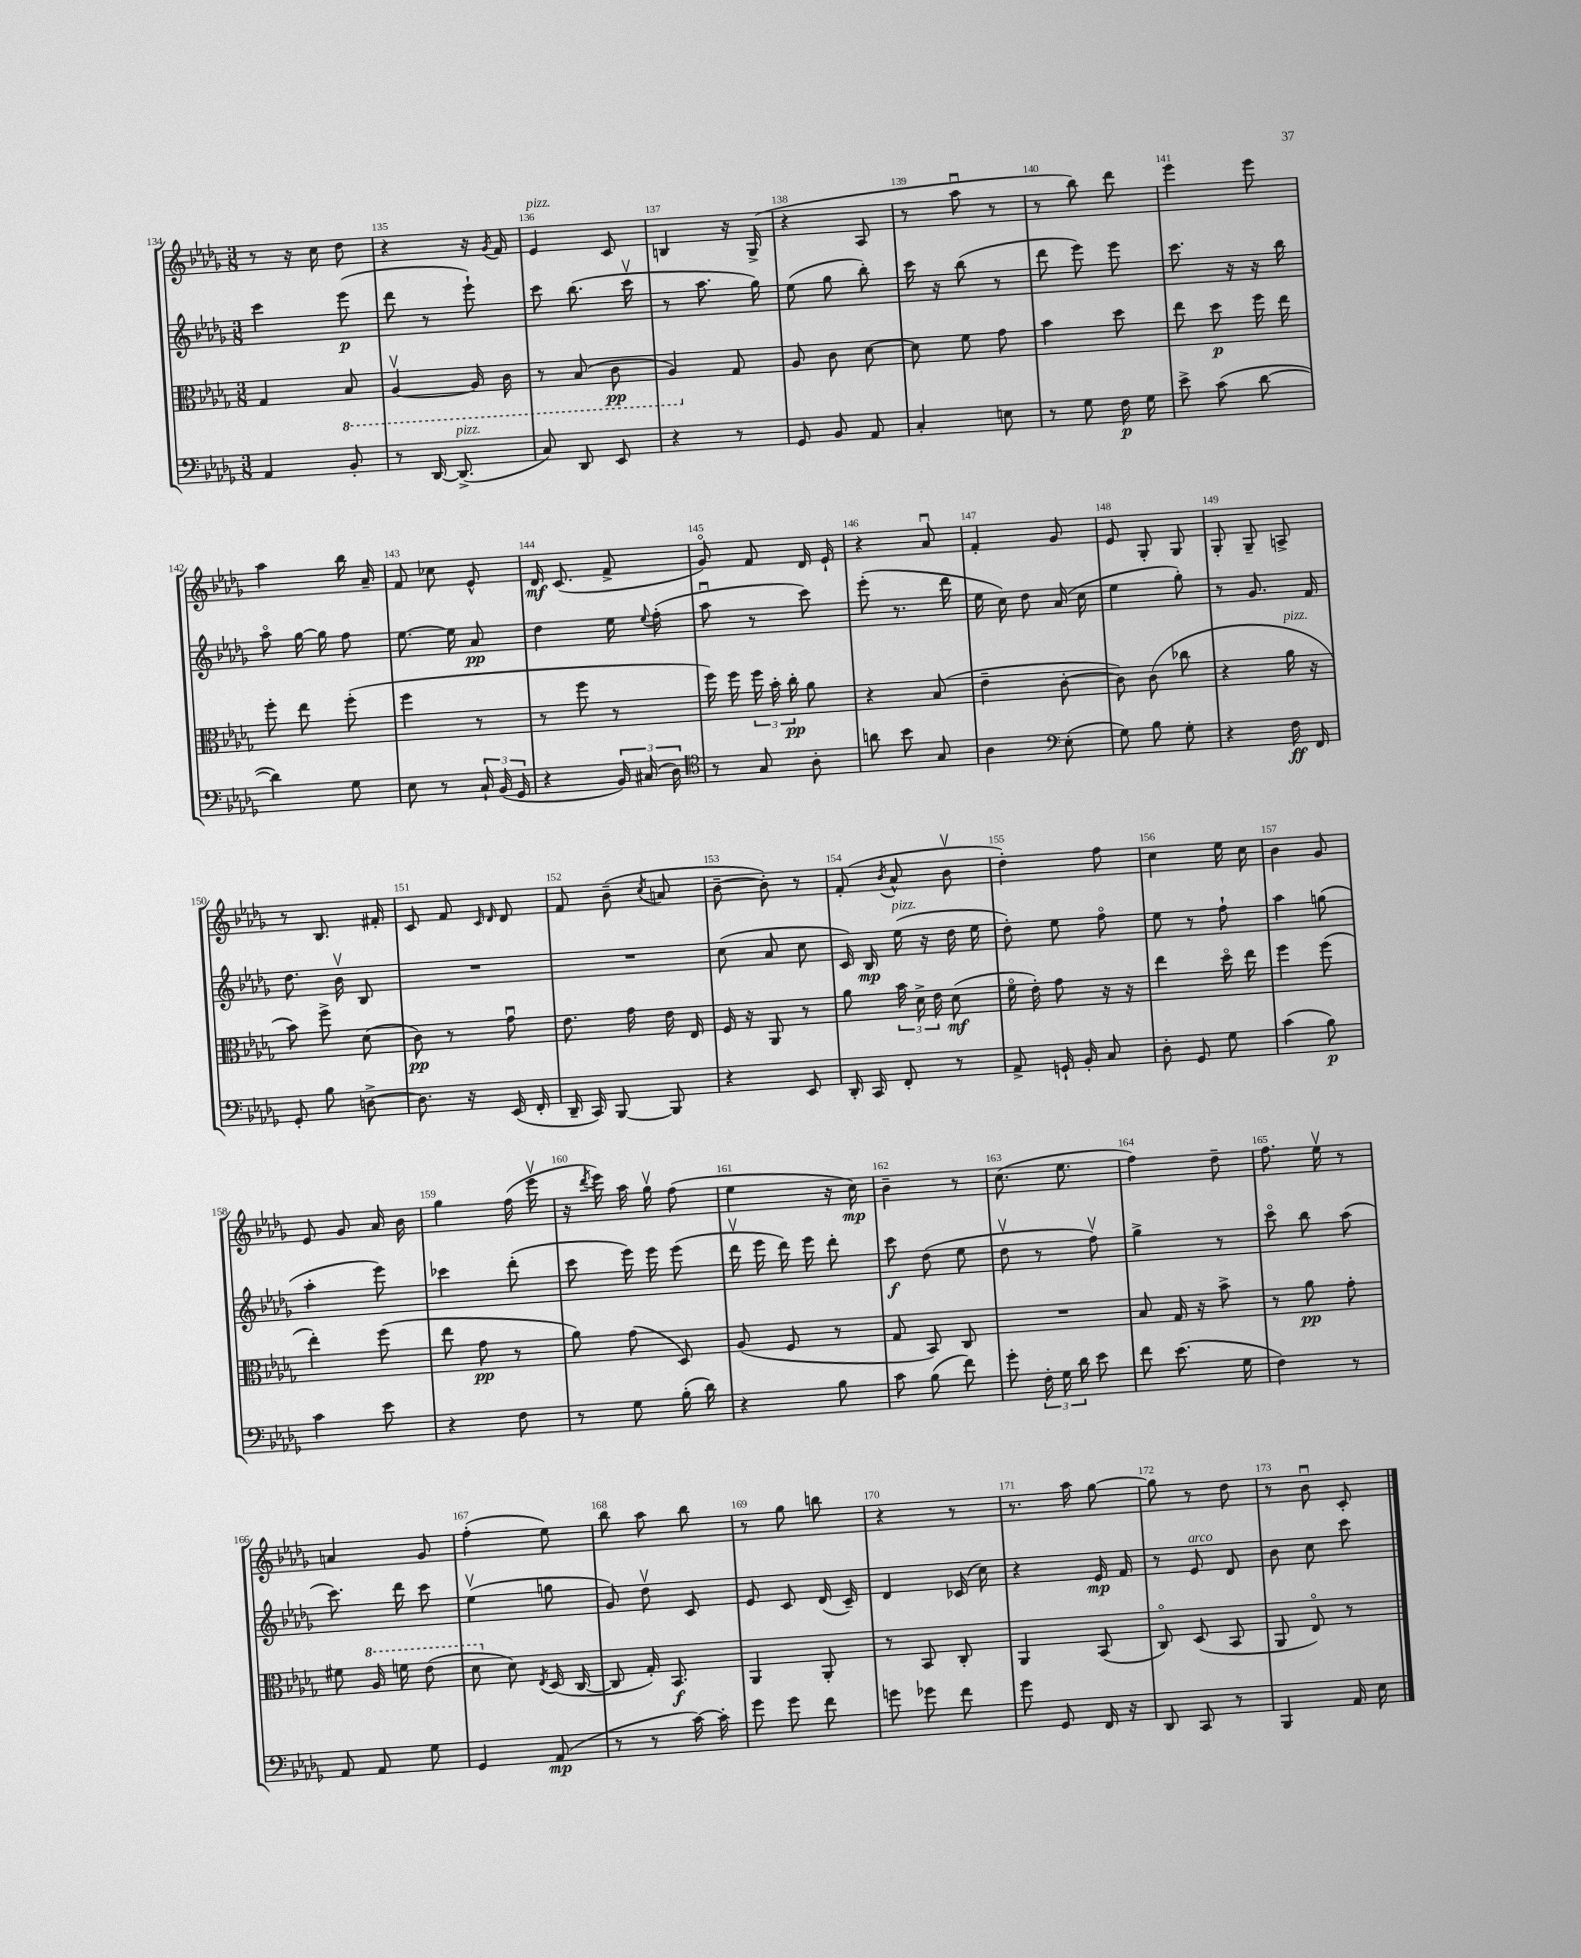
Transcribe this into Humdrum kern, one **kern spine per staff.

**kern	**kern	**kern	**kern
*staff4	*staff3	*staff2	*staff1
*clefF4	*clefC3	*clefG2	*clefG2
*k[b-e-a-d-g-]	*k[b-e-a-d-g-]	*k[b-e-a-d-g-]	*k[b-e-a-d-g-]
*M3/8	*M3/8	*M3/8	*M3/8
4AA-/	4G-/	4ccc\	8r
.	.	.	16r
.	.	.	16cc\
8BB-'/	8BB-/	(8eee-\	8dd-\
=	=	=	=
8r	[4AA-v/	8ddd-\	4r
[16DD-/	.	8r	.
(8.DD-^/]	.	.	.
.	16AA-/]	8eee-`\)	16r
.	.	.	8qg-/
.	16C\	.	16f/
=	=	=	=
8C/)	8r	8ccc\	4e-/
8DD-/	(8BB-/	(8.bb-\	.
8EE-/	8C\	.	8c/
.	.	16cccv\	.
=	=	=	=
4r	4AA-/)	8r	4B/
.	.	8.aa-\	.
8r	8G-/	.	16r
.	.	16gg-\)	(16G-^/
=	=	=	=
8GG-/	8A-/	(8ee-\	4r
8BB-/	8c\	8gg-\	.
8AA-/	[8d-\	8bb-'\)	8A-/
=	=	=	=
4C'/	8d-\]	16ccc\	8r
.	.	16r	.
.	8f\	(8bb-\	8aa-u\
8E\	8g-\	8r	8r
=	=	=	=
8r	4b-\	8ddd-\	8r
8G-\	.	8eee-\)	8bb-\)
16F\	8dd-\	8eee-\	8ddd-\
16G-\	.	.	.
=	=	=	=
8e-^\	8ee-\	8.ccc\	4eee-\
(8c\	8dd-\	.	.
.	.	16r	.
[8d-\	16ff\	16r	8eee-\
.	16ee-\	16bb-\	.
=	=	=	=
4d-\])	8ff'\	8aa-o\	4aa-\
.	8ee-\	[16gg-\	.
.	.	16gg-\]	.
8G-\	(8ff'\	8ff\	16bb-\
.	.	.	16a-~/
=	=	=	=
8E-\	4ff\	[8.ee-\	8f/
8r	.	.	8cc-\
.	.	16ee-\]	.
24C`/	8r	8a-/	8e-^^/
(24BB-/	.	.	.
24GG-/	.	.	.
=	=	=	=
4r	8r	4dd-\	16d-/
.	.	.	(8.c/
.	8ff\	.	.
24BB-/)	8r	16ee-\	8f^/
(24C#/	.	.	.
.	.	8qqee-/	.
.	.	(16ff'\	.
24D-\)	.	.	.
=	=	=	=
*clefC4	*	*	*
8r	16ff\)	8aa-u\	8g-o/)
.	16ff\	.	.
8G-/	24ff\	8r	8f/
.	24b-'\	.	.
.	24cc'\	.	.
8A-'\	8a-\	8ccc\)	16d-/
.	.	.	16e-`/
=	=	=	=
8a\	4r	(8eee-'\	4r
8b-\	.	8.r	.
8G-/	(8B-/	.	8a-u/
.	.	16ddd-\	.
=	=	=	=
4A-\	4e-~\	16ee-\	4f'/
.	.	16cc\)	.
.	.	8dd-\	.
*clefF4	*	*	*
(8E-'\	[8c'\	(16a-/	8g-/
.	.	16cc\	.
=	=	=	=
8G-\)	8c\])	4ee-\	8e-/
8B-\	(8c\	.	8G-'/
8G-'\	8cc-\	8gg-'\)	8G-/
=	=	=	=
4r	4r	8r	8G-'/
.	.	8.g-/	8G-~/
16F\	16a-\	.	8A^/
16FF/	16r	16f/	.
=	=	=	=
8GG-'/	8b-\)	8.dd-\	8r
8B-\	8ff^\	.	8.B-/
.	.	16b-v\	.
[8D^\	(8d-\	8B-/	.
.	.	.	16f#'/
=	=	=	=
8.D\]	8c\)	4.r	8c/
.	8r	.	8f/
16r	.	.	.
.	.	.	16qqc/
.	.	.	16qqd-/
(16EE-/	8g-u\	.	8d-/
16FF'/	.	.	.
=	=	=	=
16DD-~/	8.e-\	4.r	8f/
16CC/)	.	.	.
[8BBB-/	.	.	(8b-~\
.	16g-\	.	.
.	.	.	8qcc/
8BBB-/]	16e-\	.	8a/
.	16E-/	.	.
=	=	=	=
4r	16F/	(8cc\	[8b-~\
.	16r	.	.
.	8AA-/	8a-/	8b-'\])
8EE-/	8r	8cc\	8r
=	=	=	=
16DD-'/	8a-\	16c/)	(8f'/
16CC/	.	16B-/	.
.	.	.	8qb-/
8FF'/	24b-\	(16ee-\	8a-^^/
.	24d-^\	.	.
.	.	16r	.
.	24e-\	.	.
8r	(8d-\	16dd-\	8b-v\
.	.	16ee-\	.
=	=	=	=
8AA-^/	16fo\	8dd-'\)	4dd-'\)
.	16e-'\)	.	.
16GG`/	8g-\	8ee-\	.
16BB-'/	.	.	.
8C/	16r	8ffo\	8ff\
.	16r	.	.
=	=	=	=
8D-'\	4ee-\	8ee-\	4cc\
8GG-/	.	8r	.
8G-\	16dd-o\	8ff`\	16ee-\
.	16ee-\	.	16cc\
=	=	=	=
(4c\	4ff\	4aa-\	4b-\
8B-\)	(8ff\	(8gg\	8g-/
=	=	=	=
4c\	4ee-'\)	4aa-'\	8e-/
.	.	.	8g-/
8e-\	(8ff\	8eee-\)	16a-/
.	.	.	16b-\
=	=	=	=
4r	8ee-\	4ccc-\	4gg-\
.	8g-\	.	.
8F\	8r	(8ddd-'\	(16ff\
.	.	.	16eee-v\
=	=	=	=
8r	8a-\)	8ccc\	16r
.	.	.	8qddd-/
.	.	.	16eee-\)
8G-\	(8g-\	16eee-\)	16aa-\
.	.	16eee-\	16gg-v\
(16B-'\	8D-/)	(8eee-\	(8ff\
16d-\)	.	.	.
=	=	=	=
4r	(8A-/	16ddd-v\	4ee-\
.	.	16eee-\	.
.	8F/	16ddd-\)	.
.	.	16eee-\	.
8B-\	8r	8ddd-'\	16r
.	.	.	16cc\)
=	=	=	=
8c\	8G-/	8ccc\	4b-~\
(8B-\	8BB-/)	(8dd-\	.
8f\)	8C/	8ee-\	8r
=	=	=	=
8g-'\	4.r	8dd-v\	(8.cc\
24F'\	.	8r	.
24G-\	.	.	.
.	.	.	8.ee-\
24d-\	.	.	.
8e-\	.	8ffv\)	.
=	=	=	=
8f\	8B-/	4gg-^\	4ff\)
(8.e-\	16G-/	.	.
.	16r	.	.
.	8b-^\	8r	8dd-~\
16G-\	.	.	.
=	=	=	=
4F\)	8r	8ccco\	8.ff\
.	8a-\	8bb-\	.
.	.	.	16ee-v\
8r	8g-'\	(8aa-\	8r
=	=	=	=
8AA-/	8f#\	8.ccc\)	4a/
8AA-/	16a-/	.	.
.	16ff\	16ddd-\	.
8G-\	(8ee-\	8ccc\	8g-/
=	=	=	=
4GG-/	8dd-\	(4ee-v\	(4ff'\
.	8d-\)	.	.
.	8qE-/	.	.
(8AA-/	(16D-/	8gg\	8ee-\)
.	[16C/	.	.
=	=	=	=
8r	8C/]	8g-/)	8bb-\
8r	16G-'/)	8dd-v\	8aa-\
.	8.BB-/	.	.
[16c\)	.	8c/	8bb-\
16c'\]	.	.	.
=	=	=	=
8g-\	4AA-/	8e-/	8r
8g-\	.	8c/	8gg-\
8f\	8AA-'/	(16d-/	8bb\
.	.	16c~/)	.
=	=	=	=
8g\	8r	4d-/	4r
8g-\	8BB-/	.	.
8f\	8C'/	(16c-/	8r
.	.	16cc\)	.
=	=	=	=
8g-\	4AA-/	4r	8.r
8GG-/	.	.	.
.	.	.	16aa-\
16FF/	(8BB-/	16e-/	[8gg-\
16r	.	16f/	.
=	=	=	=
8DD-/	8Co/)	8r	8gg-\]
8CC/	(8D-/	8e-/	8r
8r	8BB-/	8d-/	8dd-\
=	=	=	=
4BBB-/	8AA-/	8b-\	8r
.	8E-o/)	8cc\	8b-u\
16AA-/	8r	8ccc\	8c'/
16E-\	.	.	.
==	==	==	==
*-	*-	*-	*-
